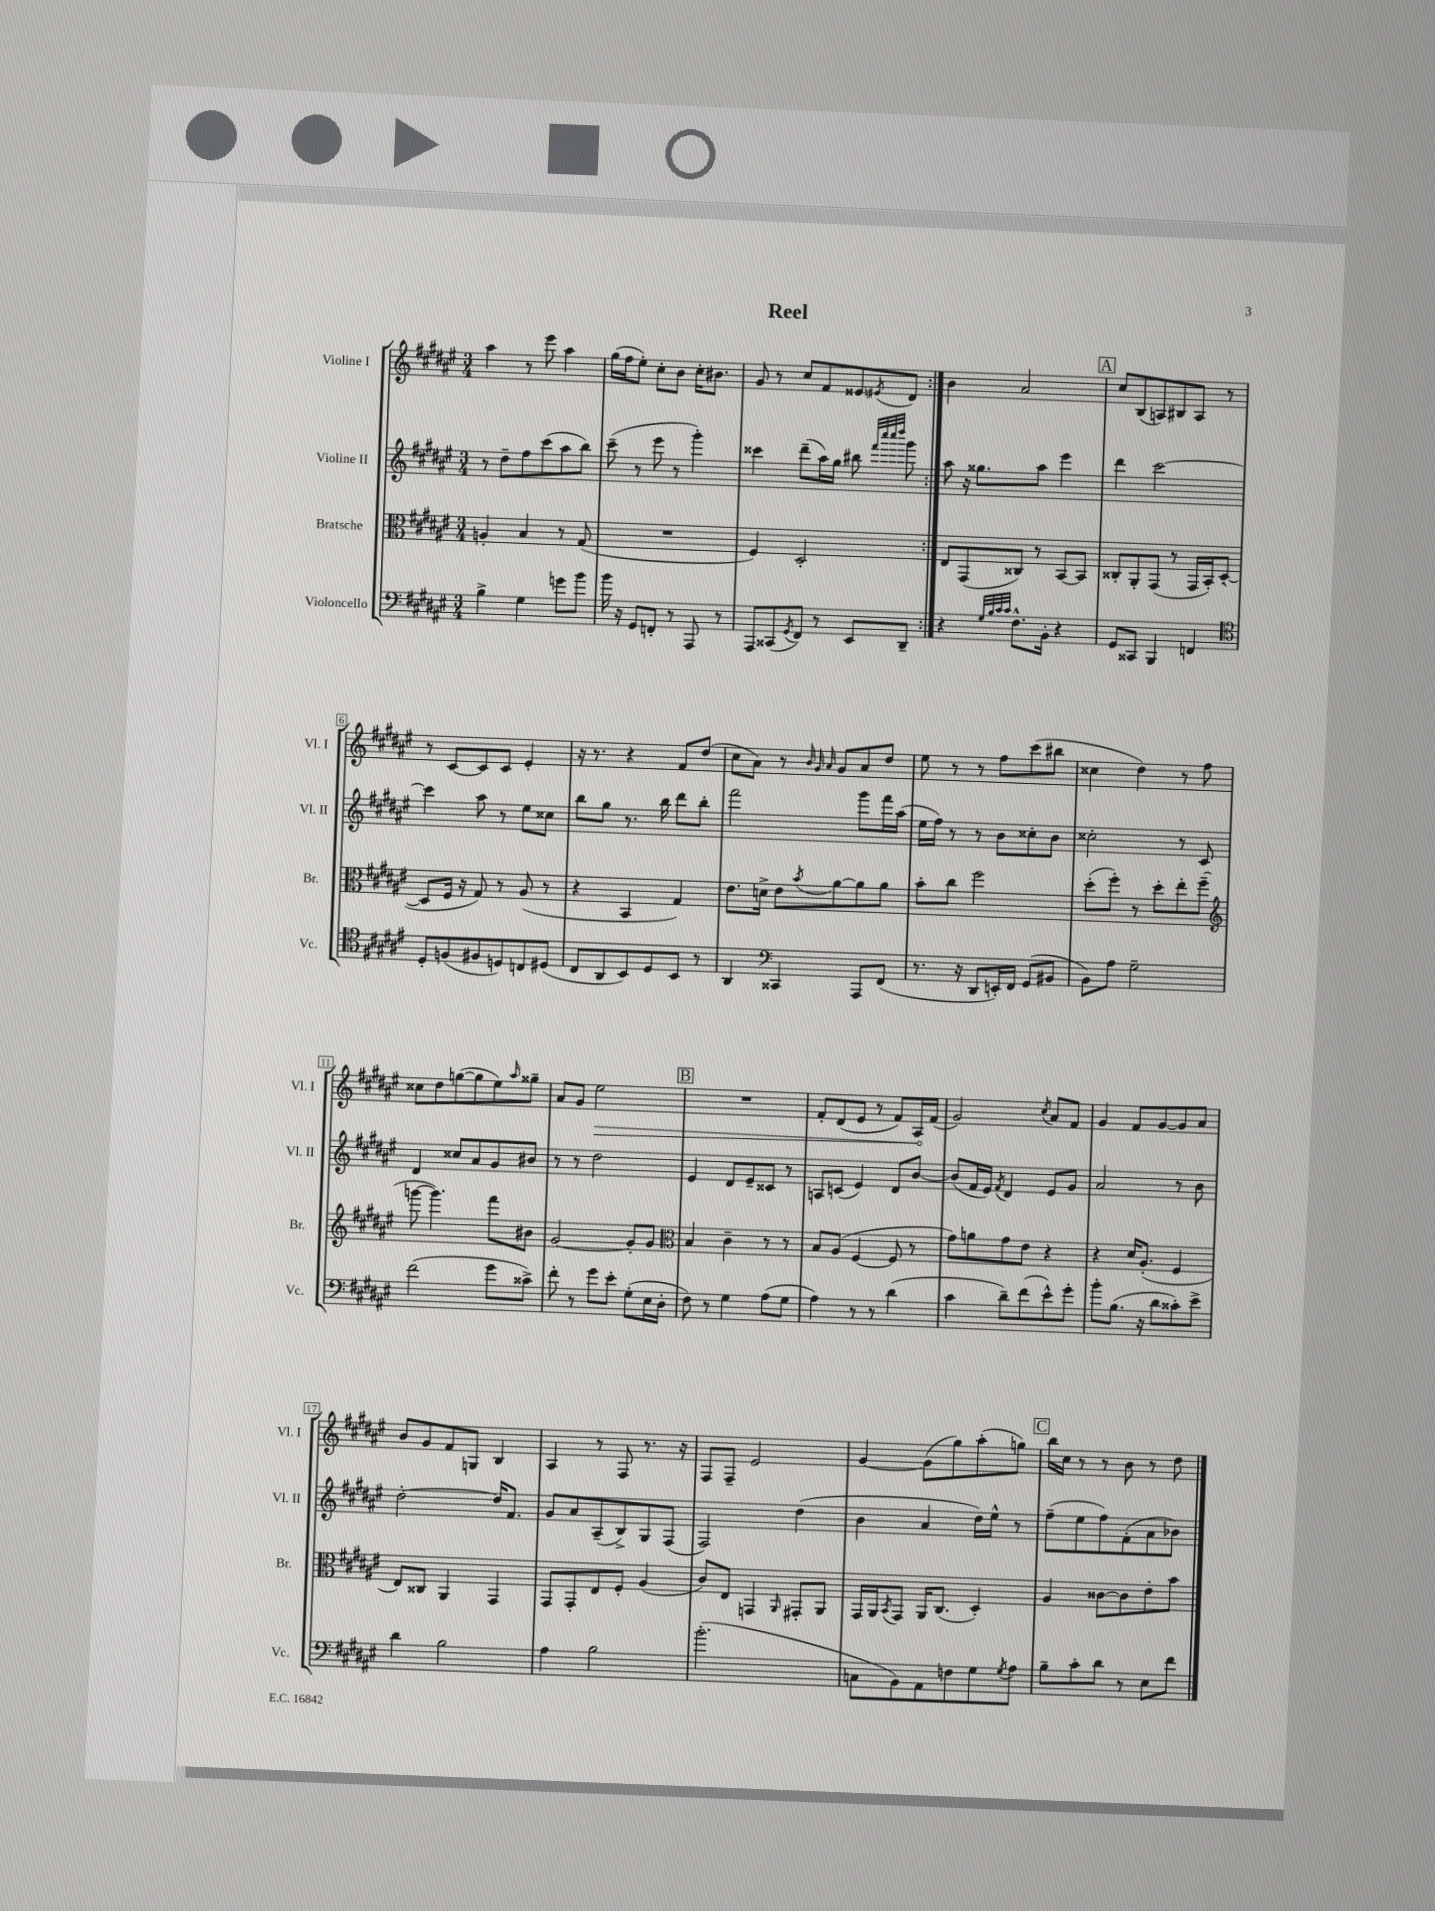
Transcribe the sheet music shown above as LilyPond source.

\header { title = "Reel" }
<<
\new StaffGroup <<
\new Staff = "s0" \with { instrumentName = "Violine I" shortInstrumentName = "Vl. I" } {
    \clef treble \key fis \major \numericTimeSignature \time 3/4
    \repeat volta 2 { ais''4 r8 eis'''8 ais''4 |
    gis''16( fis''16 eis''8-.) cis''8-. b'8 cis''16-. bis'8. |
    gis'8 r8 cis''8 fis'8 eisis'8 \acciaccatura { eis'8 } dis'8 | }
    b'4 ais'2 |
    \mark \markup { \box "A" } cis''8 b8( a8) bis8 a8 r8 |
    r8 cis'8~ cis'8 cis'8 eis'4-. |
    r16 r8. r4 fis'8 dis''8( |
    cis''8 ais'8) r8 \grace { b'32 gis'32 ais'32 } gis'8 ais'8 dis''8 |
    eis''8 r8 r8 fis''8 cis'''8( bis''8 |
    cisis''4 dis''4) r8 fis''8 |
    cisis''8 dis''8 g''8~( g''8 eis''8) \grace { ais''16 } gisis''8-- |
    ais'8 gis'8 \once \override Hairpin.circled-tip = ##t eis''2\> |
    \mark \markup { \box "B" } R2. |
    fis'8-. dis'8( eis'8 r8 fis'8) ais16\! fis'16( |
    gis'2) \acciaccatura { cis''8 } ais'8 fis'8 |
    gis'4 fis'8 gis'8~ gis'8 ais'8 |
    b'8 gis'8 fis'8 g8 b4 |
    ais4 r8 fis8 r8. r16 |
    fis8 fis8-- eis'2 |
    gis'4~ gis'8( gis''8) ais''8-.( g''8) |
    \mark \markup { \box "C" } b''16 cis''16 r8 r8 b'8 r8 dis''8 \bar "|." |
}
\new Staff = "s1" \with { instrumentName = "Violine II" shortInstrumentName = "Vl. II" } {
    \clef treble \key fis \major \numericTimeSignature \time 3/4
    \repeat volta 2 { r8 dis''8-- fis''8 cis'''8( ais''8 b''8) |
    cis'''8--( r8 eis'''8 r8 gis'''4-.) |
    cisis'''4 dis'''8--( ais''16) gis''16 bis''8 \grace { fis'''32 cis''''32 cis''''32 dis''''32 } gis'''8 | }
    ais''8 r16 gisis''8. ais''8 eis'''4 |
    \mark \markup { \box "A" } dis'''4 cis'''2~ |
    cis'''4 ais''8 r8 eis''8 cisis''8 |
    b''8 gis''8 r8. b''16 dis'''8 b''8-. |
    fis'''2 gis'''8 fis'''16 ais''16( |
    eis''16 fis''16) r8 r8 b'8 cisis''8-. b'8 |
    cisis''2-. r8 cis'8 |
    dis'4 cisis''8 ais'8 gis'8 bis'8 |
    r8 r8 dis''2 |
    \mark \markup { \box "B" } eis'4 dis'8 eis'8-- cisis'8 r8 |
    a8 c'8( eis'4) dis'8 b'8~ |
    b'8( fis'16 eis'16) \acciaccatura { fis'8 } dis'4 eis'8 gis'8 |
    ais'2 r8 b'8 |
    dis''2~-. dis''16 fis'8. |
    gis'8 ais'8 ais8--( b8->) gis8 fis8( |
    fis2) dis''4( |
    b'4 ais'4 dis''16) eis''16-^ r8 |
    \mark \markup { \box "C" } fis''8--( eis''8 fis''8) fis'8-.( ais'8 bes'8) \bar "|." |
}
\new Staff = "s2" \with { instrumentName = "Bratsche" shortInstrumentName = "Br." } {
    \clef alto \key fis \major \numericTimeSignature \time 3/4
    \repeat volta 2 { a4-. b4 r8 gis8( |
    R2. |
    fis4) dis2-. | }
    eis8 gis,8( cisis8) r8 b,8~ b,8 |
    \mark \markup { \box "A" } cisis8-. ais,8-. gis,8( r8 gis,16 b,16-.) dis8~-.( |
    dis8 fis16 r16 gis8) r8 ais8( r8 |
    r4 b,4 gis4) |
    eis'8. d'16-> eis'8 \acciaccatura { b'8 } ais'8~ ais'8 ais'8 |
    b'8-. cis''8 fis''2 |
    dis''8-.( fis''8-.) r8 dis''8-. eis''8-. fis''8--( |
    \clef treble g'''8~ g'''4.) fis'''8 bis'8 |
    gis'2~ gis'8-. gis'8 |
    \mark \markup { \box "B" } \clef alto b4 cis'4-- r8 r8 |
    b8 ais8( fis4~ fis8 r8 |
    gis'8) a'8 gis'8 eis'8 r4 |
    r4 dis'16 ais8.-.( fis4 |
    eis8) cisis8 ais,4 gis,4 |
    gis,8 gis,8-. eis8 fis8-. ais4( |
    cis'8) eis8 g,4 \grace { ais,16 } gis,8-. ais,8 |
    gis,16 ais,16 \acciaccatura { b,8 } gis,8 ais,16 cis8.( dis4-.) |
    \mark \markup { \box "C" } ais4 cisis'8~ cisis'8 eis'8-. b'8 \bar "|." |
}
\new Staff = "s3" \with { instrumentName = "Violoncello" shortInstrumentName = "Vc." } {
    \clef bass \key fis \major \numericTimeSignature \time 3/4
    \repeat volta 2 { b4-> gis4 g'8 b'8 |
    b'16 r16 gis,8 f,8-. r8 ais,,8 r8 |
    ais,,8 cisis,8( \acciaccatura { gis,8 } fis,8) r8 eis,8 dis,8-- | }
    r4 \grace { gis32 b32 cis'32 cis'32 } fis8.-^ b,16-. r4 |
    \mark \markup { \box "A" } gis,8 cisis,8 b,,4 f,4 |
    \clef tenor dis8-. f8( fis8 d8) c8 dis8( |
    cis8 ais,8 b,8) dis8 b,8 r8 |
    ais,4 \clef bass cisis,4 ais,,8 fis,8( |
    r8. r16 dis,8 e,16-.) fis,16 gis,8( bis,8 |
    b,8) ais8 gis2-- |
    fis'2( gis'8 cisis'8->) |
    fis'8-. r8 gis'8 eis'8-. gis8-.( eis16 dis16-. |
    \mark \markup { \box "B" } fis8) r8 gis4 ais8( gis8 |
    ais4) r8 r8 dis'4( |
    cis'4 dis'8--) fis'8( eis'8-^) gis'8-. |
    b'8-. b8.( r16 dis'8 cisis'8-.) eis'8-> |
    dis'4 b2 |
    ais4 b2 |
    b'2.-.( |
    c8 b,8) ais,8 f8 gis8 \acciaccatura { gis8 } ais8 |
    \mark \markup { \box "C" } b8-- cis'8-. dis'8 r8 eis8 fis'8 \bar "|." |
}
>>
>>
\layout { \context { \Score \override BarNumber.stencil = #(make-stencil-boxer 0.1 0.3 ly:text-interface::print) } }
